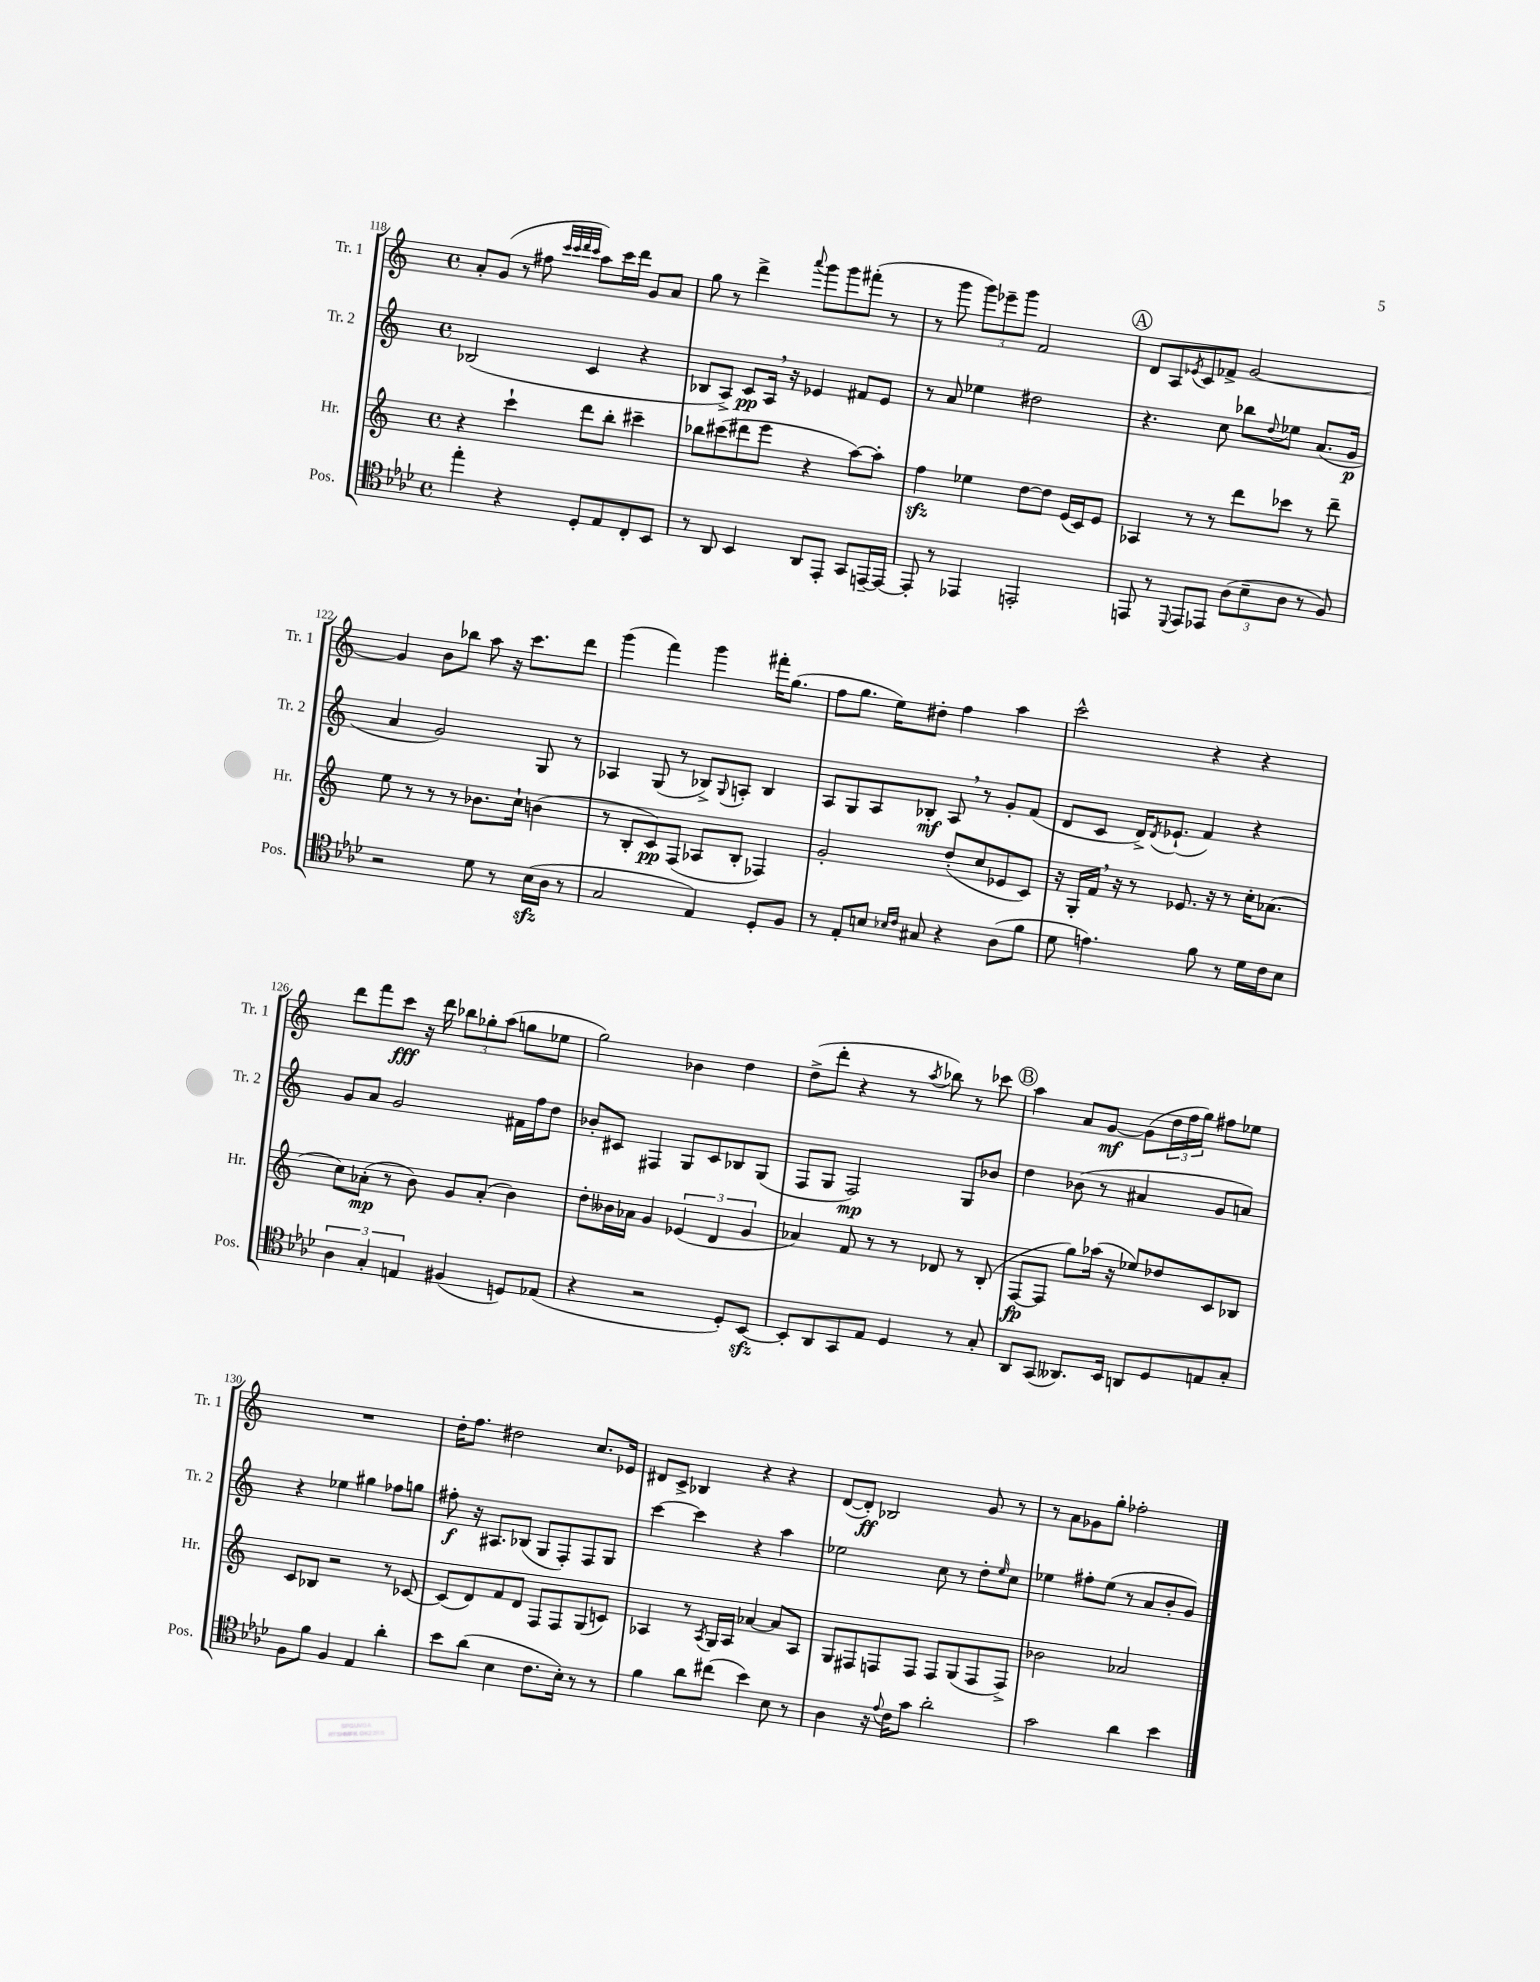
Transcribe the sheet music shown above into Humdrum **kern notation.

**kern	**kern	**kern	**kern
*staff4	*staff3	*staff2	*staff1
*clefC4	*clefG2	*clefG2	*clefG2
*k[b-e-a-d-]	*k[]	*k[]	*k[]
*M4/4	*M4/4	*M4/4	*M4/4
*met(c)	*met(c)	*met(c)	*met(c)
4ee-'\	4r	(2B-/	8a'/L
.	.	.	(8g/J
4r	4ccc`\	.	8r
.	.	.	8ff#\
.	.	.	32qqccc/LLL
.	.	.	32qqccc/
.	.	.	32qqddd/
.	.	.	32qqccc/JJJ
8D-'/L	8ddd\L	4c/	8aa\L)
8E-/	8bb'\J	.	16ccc\L
.	.	.	16ddd\JJ
8C'/	4ccc#~\	4r	8g/L
8BB-/J	.	.	8a/J
=	=	=	=
8r	8bb-\L	8B-/L	8gg\
8AA-/	(8ccc#\	8A^/J)	8r
4BB-/	8ddd#\	8c/L	4ddd^\
.	8eee\J	16A/Jk	.
.	.	16r	.
.	.	.	8qqaaa/
8AA-/L	4r	4e-/	8ggg\L
8EE-'/J	.	.	8ggg\
8GG/L	[8aa\L)	8f#/L	(8fff#'\J
[16EE~/L	8aa'\]J	8e-/J	8r
16EE/_JJ	.	.	.
=	=	=	=
8EE'/]	4ff\	8r	8r
8r	.	8a/	8ggg\
4EE-/	4ee-\	4ee-\	12ggg\L)
.	.	.	12eee-~\
.	.	.	12ggg\J
2EE'/	[8dd\L	2dd#\	2f/
.	8dd\]J	.	.
.	(16e/LL	.	.
.	16c/J)	.	.
.	8e/J	.	.
=	=	=	=
8EE/	4A-/	4.r	8d/L
8r	.	.	8A/
8qqDD-/	.	.	8qe-/
8EE/L	8r	.	8c/
8EE-/J	8r	8cc\	8f-^/J
(12A-\L	8ddd\L	8bb-\L	[2g/
12B-~\	.	.	.
.	.	8qqdd/	.
.	8ccc-\J	8ee-\J	.
12A-\J	.	.	.
8r	8r	(8.a/L	.
8F/)	8ddd~\	.	.
.	.	16g/Jk	.
=	=	=	=
2r	8ee\	4a/	4g/]
.	8r	.	.
.	8r	2g/)	8b\L
.	8r	.	8bb-\J
8d-\	8.b-\L	.	8aa\
8r	.	.	16r
.	16cc`\Jk	.	8.ccc\L
(16B-\LL	(4b\	8G/	.
16A-\JJ	.	.	.
8r	.	8r	8ddd\J
=	=	=	=
2G/	8r	4A-/	(4ggg\
.	8B'/L	.	.
.	8c/)	(8G/	4fff\)
.	(8F/J	8r	.
4E-/)	8A-/L	8B-^/L)	4ggg\
.	.	8qqG/	.
.	8B'/J	8A'/J	.
8D-'/L	4F-/)	4B-/	16fff#'\LK
.	.	.	(8.gg\J
8F/J	.	.	.
=	=	=	=
8r	2g'/	8A/L	8ff\L
8E-'/L	.	8G/	8.gg\J
8B/J	.	8A/	.
.	.	.	16ee\LK)
16qqB-/LL	.	.	.
16qqc/JJ	.	.	.
8G#/	.	8B-'/J	8dd#'\J
4r	(8dd'/L	8A/	4ff\
.	8cc/	8r	.
(8A-\L	8e-/	8g'/L	4aa\
8f\J	8c/J)	(8f/J	.
=	=	=	=
8d-\	16r	8d/L	2ccc^^\
.	16G'/LL	.	.
4.e\)	16f/JJ	8c/J	.
.	16r	.	.
.	8r	16d^/LK)	.
.	.	8qd/	.
.	.	(8.e-`/J	.
.	8.e-/	.	.
8f\	.	4f/)	4r
.	16r	.	.
8r	8r	.	.
16d-\LL	16cc'\LK	4r	4r
16c\J	(8.a-\J	.	.
8B-\J	.	.	.
=	=	=	=
6A-\	8cc\L)	8g/L	8ddd\L
.	(8a-'\J	8a/J	8fff\
6G'/	.	.	.
.	8r	2g/	8ccc\J
6E/	.	.	.
.	8b\)	.	16r
.	.	.	16ddd\
(4F#/	8g/L	.	12bb-\L
.	.	.	12gg-'\
.	(8a-'/J	.	.
.	.	.	(12aa\J
8D/L)	4b\)	16f#\LL	8gg\L
.	.	16ff\J	.
(8E-/J	.	8dd\J	8ee-\J
=	=	=	=
4r	8dd'\L	8b-'/L	2gg\)
.	16b--\L	8c#/J	.
.	16a-\JJ	.	.
2r	4g/	4F#/	.
.	(6e-/	8G/L	4b-\
.	.	8c#/	.
.	6d/	.	.
8D-'/L)	.	8B-/	4dd\
.	6g/	.	.
[8BB-/J	.	(8G/J	.
=	=	=	=
8BB-'/]L	4a-/)	8F/L	(8dd^\L
8AA-/	.	8G/J	8ddd'\J
8GG/	8f/	2F/)	4r
8E-/J	8r	.	.
4D-/	8r	.	8r
.	.	.	8qaa/
.	8d-/	.	8bb-\)
8r	8r	8G/L	8r
8G'/	(8B'/	8b-/J	8ccc-\
=	=	=	=
8AA-/L	[8F/L	4dd\	4aa\
(8GG/J	8F/]J	.	.
8.AA--/L)	8gg\L)	(8b-\	8a/L
.	(16aa-\Jk	8r	[8g/J
16BB-/Jk	16r	.	.
8AA/L	8ee-/L)	4a#/	(8g\]L
8D-/	8dd-/	.	24dd\L
.	.	.	24ff\
.	.	.	24gg\JJ)
8E/	8c/	8g/L	8ff#\L
8G'/J	8B-/J	8a/J)	8ee-\J
=	=	=	=
8F\L	8c/L	4r	1r
8f\J	8B-/J	.	.
4F/	2r	4ee-\	.
4E-/	.	4gg#\	.
4a-'\	8r	8ff-\L	.
.	[8c-/	8gg\J	.
=	=	=	=
8b-\L	(8c-/]L	8ff#'\	16dd'\LK
.	.	.	8.ff\J
(8a-\J	8d/)	16r	.
.	.	8.A#/L	.
4B-\	8f/	.	2dd#\
.	8d/J	(8B-/J	.
8.c\L	8F/L	8G/L	.
.	8F/	8F'/)	.
16B-'\Jk)	.	.	.
8r	(8G/	8F/	8.cc/L
8r	8c/J)	8G/J	.
.	.	.	16e-/Jk
=	=	=	=
4f\	4A-/	[4ccc\	8d#/L
.	.	.	8c^/J
8a-\L	8r	4ccc\]	4B-/
.	8qA-/	.	.
(8cc#\J	16G/LL	.	.
.	16A-/JJ	.	.
4b-\)	[4a-/	4r	4r
8B-\	8a-/]L	4aa\	4r
8r	8A-/J	.	.
=	=	=	=
4A-\	8G/L	2ee-\	([8d/L
.	8F#/	.	8d'/]J)
16r	8F/	.	2B-/
8qqe-/	.	.	.
16c\LK	.	.	.
8g\J	8F/J	.	.
2a-'\	8F/L	8cc\	.
.	(8G/	8r	.
.	8F/	8dd'\L	8g/
.	.	16qqee-/	.
.	8F^/J)	8cc\J	8r
=	=	=	=
2g\	2b-\	4ee-\	8r
.	.	.	8a\L
.	.	8ff#'\L	8g-\
.	.	(8ee-\J	8gg'\J
4a-\	2a-/	8r	2ff-'\
.	.	8a/L	.
4b-\	.	8b'/	.
.	.	8g/J)	.
==	==	==	==
*-	*-	*-	*-
